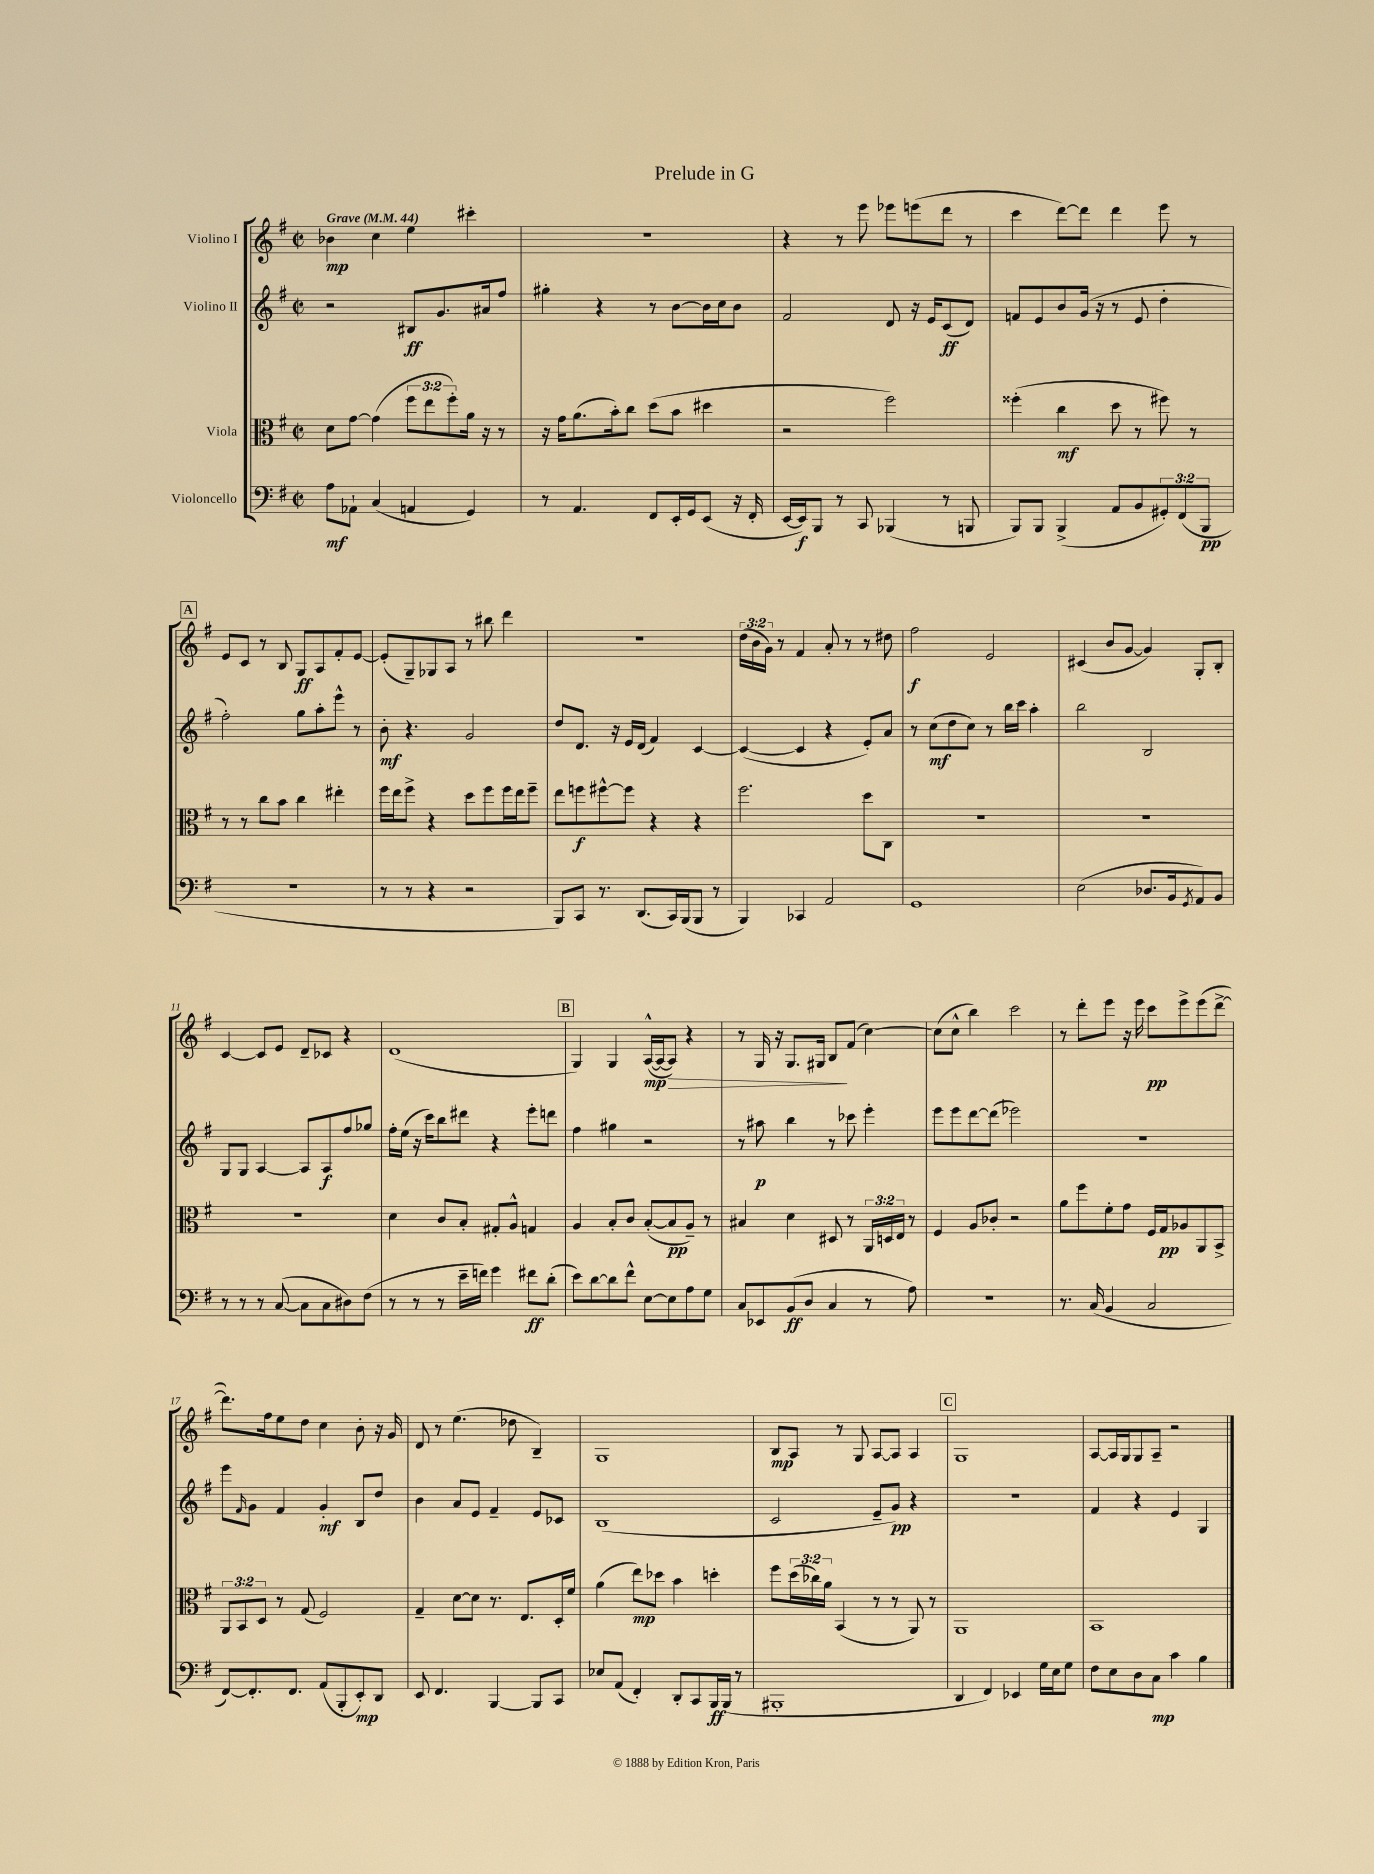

**kern	**dynam	**kern	**dynam	**kern	**dynam	**kern	**dynam
*part4	*part4	*part3	*part3	*part2	*part2	*part1	*part1
*staff4	*staff4	*staff3	*staff3	*staff2	*staff2	*staff1	*staff1
*I"Violoncello	*	*I"Viola	*	*I"Violino II	*	*I"Violino I	*
*clefF4	*	*clefC3	*	*clefG2	*	*clefG2	*
*k[f#]	*	*k[f#]	*	*k[f#]	*	*k[f#]	*
*M2/2	*	*M2/2	*	*M2/2	*	*M2/2	*
*met(c|)	*	*met(c|)	*	*met(c|)	*	*met(c|)	*
*MM44	*	*MM44	*	*MM44	*	*MM44	*
=1	=1	=1	=1	=1	=1	=1	=1
!	!	!	!	!	!	!LO:TX:a:B:t=Grave	!
8A\L	mf	8d\L	.	2r	.	4b-X\	mp
8AA-X`\J	.	[8g\J	.	.	.	.	.
(4C/	.	(4g\]	.	.	.	4cc\	.
4AAn/	.	12ff#\L	.	8B#X/L	ff	4ee\	.
.	.	12ee\	.	.	.	.	.
.	.	.	.	8.g/	.	.	.
.	.	12ff#'\)	.	.	.	.	.
4GG/)	.	16a\Jk	.	.	.	4ccc#X'\	.
.	.	16r	.	16a#X/k	.	.	.
.	.	8r	.	8ff#/J	.	.	.
=2	=2	=2	=2	=2	=2	=2	=2
8r	.	16r	.	4gg#X'\	.	1r	.
.	.	16g\KL	.	.	.	.	.
4.AA/	.	(8.a\	.	.	.	.	.
.	.	.	.	4r	.	.	.
.	.	16b'\k)	.	.	.	.	.
.	.	8cc\J	.	.	.	.	.
8FF#/L	.	(8dd\L	.	8r	.	.	.
16EE'/L	.	8b\J	.	[8b\L	.	.	.
16GG/J	.	.	.	.	.	.	.
(8EE/J	.	4dd#X\	.	16b\L]	.	.	.
.	.	.	.	16cc\J	.	.	.
16r	.	.	.	8b\J	.	.	.
16FF#'/	.	.	.	.	.	.	.
=3	=3	=3	=3	=3	=3	=3	=3
[16EE/LL	.	2r	.	2f#/	.	4r	.
16EE/J])	f	.	.	.	.	.	.
8BBB/J	.	.	.	.	.	.	.
8r	.	.	.	.	.	8r	.
8CC/	.	.	.	.	.	8eee\	.
(4BBB-X/	.	2ff#\)	.	8d/	.	8eee-X\L	.
.	.	.	.	16r	.	(8eeen\	.
.	.	.	.	16e/KL	.	.	.
8r	.	.	.	(8c/	ff	8ddd\J	.
8BBBn/	.	.	.	8d/J)	.	8r	.
=4	=4	=4	=4	=4	=4	=4	=4
8BBB/L)	.	(4ff##X'\	.	8fn/L	.	4ccc\	.
8BBB/J	.	.	.	8e/	.	.	.
(4BBB^/	.	4cc\	mf	8b/	.	[8ddd\L)	.
.	.	.	.	(16g/Jk	.	8ddd\J]	.
.	.	.	.	16r	.	.	.
8AA/L	.	8dd\	.	8r	.	4ddd\	.
8BB/	.	8r	.	8e/	.	.	.
12GG#X'/)	.	8ff#X\)	.	4dd'\	.	8eee\	.
(12FF#/	.	.	.	.	.	.	.
.	.	8r	.	.	.	8r	.
12BBB/J	pp	.	.	.	.	.	.
!!LO:LB:g=z
!!LO:REH:place=s1:t=A
=5	=5	=5	=5	=5	=5	=5	=5
1r	.	8r	.	2ff#'\)	.	8e/L	.
.	.	8r	.	.	.	8c/J	.
.	.	8cc\L	.	.	.	8r	.
.	.	8b\J	.	.	.	8B/	.
.	.	4cc\	.	8gg\L	.	8G/L	ff
.	.	.	.	8aa'\	.	8A/	.
.	.	4ee#X'\	.	8eee^^\J	.	8f#'/	.
.	.	.	.	8r	.	[8e/J	.
=6	=6	=6	=6	=6	=6	=6	=6
8r	.	16ff#\LL	.	8b'\	mf	(8e'/L]	.
.	.	16ee\J	.	.	.	.	.
8r	.	8ff#^\J	.	4.r	.	8G~/)	.
4r	.	4r	.	.	.	8G-X/	.
.	.	.	.	.	.	8A/J	.
2r	.	8dd\L	.	2g/	.	8r	.
.	.	8ff#\	.	.	.	8bb#X\	.
.	.	16ff#\L	.	.	.	4ddd\	.
.	.	16ee\J	.	.	.	.	.
.	.	8ff#~\J	.	.	.	.	.
=7	=7	=7	=7	=7	=7	=7	=7
8BBB/L)	.	8ee\L	.	8dd/L	.	1r	.
8CC/J	.	8ffn\	f	8.d/J	.	.	.
8.r	.	[8ff#X^^\	.	.	.	.	.
.	.	.	.	16r	.	.	.
.	.	8ff#\J]	.	16e/LL	.	.	.
(8.DD/L	.	.	.	(16d/JJ	.	.	.
.	.	4r	.	4f#/)	.	.	.
16CC/L)	.	.	.	.	.	.	.
(16BBB/J	.	.	.	.	.	.	.
8BBB/J	.	4r	.	[4c/	.	.	.
8r	.	.	.	.	.	.	.
=8	=8	=8	=8	=8	=8	=8	=8
4BBB/)	.	2.ff#\	.	(4c/_	.	(24dd\LL	.
.	.	.	.	.	.	24b\	.
.	.	.	.	.	.	24g\JJ)	.
.	.	.	.	.	.	8r	.
4CC-X/	.	.	.	4c/]	.	4f#/	.
2AA/	.	.	.	4r	.	8a'/	.
.	.	.	.	.	.	8r	.
.	.	8dd\L	.	8e'/L)	.	8r	.
.	.	8C\J	.	8a/J	.	8dd#X\	.
=9	=9	=9	=9	=9	=9	=9	=9
1GG	.	1r	.	8r	.	2ff#\	f
.	.	.	.	(8cc\L	mf	.	.
.	.	.	.	8dd\	.	.	.
.	.	.	.	8cc\J)	.	.	.
.	.	.	.	8r	.	2e/	.
.	.	.	.	16bb\LL	.	.	.
.	.	.	.	16ccc\JJ	.	.	.
.	.	.	.	4aa'\	.	.	.
=10	=10	=10	=10	=10	=10	=10	=10
(2E\	.	1r	.	2bb\	.	(4c#X/	.
.	.	.	.	.	.	8b/L	.
.	.	.	.	.	.	[8g/J	.
8.D-X/L	.	.	.	2B/	.	4g/])	.
16BB/k	.	.	.	.	.	.	.
8qGG/	.	.	.	.	.	.	.
8AA/)	.	.	.	.	.	8G'/L	.
8BB/J	.	.	.	.	.	8B'/J	.
!!LO:LB:g=z
=11	=11	=11	=11	=11	=11	=11	=11
8r	.	1r	.	8G/L	.	[4c/	.
8r	.	.	.	8G/J	.	.	.
8r	.	.	.	[4A/	.	8c/L]	.
([8C/	.	.	.	.	.	8e/J	.
8C\L]	.	.	.	8A/L]	.	8d~/L	.
8C\	.	.	.	8A/	f	8c-X/J	.
8D#X\)	.	.	.	8ff#/	.	4r	.
(8F#\J	.	.	.	8gg-X/J	.	.	.
=12	=12	=12	=12	=12	=12	=12	=12
8r	.	4d\	.	16ff#'\LL	.	(1d	.
.	.	.	.	(16ee\JJ	.	.	.
8r	.	.	.	16r	.	.	.
.	.	.	.	16ccc\KL)	.	.	.
8r	.	8c/L	.	8bb\	.	.	.
16e~\LL	.	8B'/J	.	8ddd#X\J	.	.	.
16fn\JJ)	.	.	.	.	.	.	.
4g\	.	8G#X'/L	.	4r	.	.	.
.	.	8A^^/J	.	.	.	.	.
8f#X\L	ff	4Gn/	.	8eee'\L	.	.	.
(8d'\J	.	.	.	8dddn\J	.	.	.
!!LO:REH:place=s1:t=B
=13	=13	=13	=13	=13	=13	=13	=13
8e\L)	.	4A/	.	4ff#\	.	4G/)	.
[8d\	.	.	.	.	.	.	.
8d\]	.	8B'/L	.	4gg#X\	.	4G/	.
8f#^^\J	.	8c/J	.	.	.	.	.
[8E\L	.	([8B'/L	.	2r	.	([16A^^/LL	mp
.	.	.	.	.	.	16A/J_	.
!	!	!	!	!	!	!	!LO:HP:b
8E\]	.	8B/]	pp	.	.	8A/J])	>
8A\	.	8A~/J)	.	.	.	4r	.
8G\J	.	8r	.	.	.	.	.
=14	=14	=14	=14	=14	=14	=14	=14
8C/L	.	4B#X/	.	8r	.	8r	.
8EE-X/	.	.	.	8aa#X\	p	16G/	.
.	.	.	.	.	.	16r	.
(8BB/	ff	4d\	.	4bb\	.	8.G/L	.
8D/J	.	.	.	.	.	.	.
.	.	.	.	.	.	16G#X/Jk	.
4C/	.	8D#X/	.	8r	.	8B/L	.
.	.	8r	.	8ccc-X\	.	(8f#/J	]
8r	.	24AA/LL	.	4eee'\	.	[4cc\)	.
.	.	24Dn/	.	.	.	.	.
.	.	24E/JJ	.	.	.	.	.
8A\)	.	8r	.	.	.	.	.
=15	=15	=15	=15	=15	=15	=15	=15
1r	.	4F#/	.	8eee\L	.	(8cc\L]	.
.	.	.	.	8eee\	.	8cc^^\J	.
.	.	8A/L	.	[8ddd\	.	4bb\)	.
.	.	8c-X'/J	.	(8ddd\J]	.	.	.
.	.	2r	.	2eee-X\)	.	2ccc\	.
=16	=16	=16	=16	=16	=16	=16	=16
8.r	.	8a\L	.	1r	.	8r	.
.	.	8ff#\	.	.	.	8ddd'\L	.
(16C/	.	.	.	.	.	.	.
4BB/	.	8f#'\	.	.	.	8eee\J	.
.	.	8g\J	.	.	.	16r	.
.	.	.	.	.	.	16eee\	.
2C/	.	16F#/LL	.	.	.	8ccc\L	pp
.	.	16G/J	pp	.	.	.	.
.	.	8A-X/	.	.	.	8eee^\	.
.	.	8AA/	.	.	.	(8eee\	.
.	.	8BB^/J	.	.	.	[8ddd^\J	.
!!LO:LB:g=z
=17	=17	=17	=17	=17	=17	=17	=17
[8FF#/L)	.	12AA/L	.	8eee\L	.	8.ddd\L])	.
.	.	12BB/	.	.	.	.	.
.	.	.	.	16qqf#/	.	.	.
8.FF#'/]	.	.	.	8g\J	.	.	.
.	.	12D/J	.	.	.	.	.
.	.	.	.	.	.	16ff#\k	.
.	.	8r	.	4f#/	.	8ee\	.
8.FF#/J	.	.	.	.	.	.	.
.	.	(8G/	.	.	.	8dd\J	.
(8AA/L	.	2F#/)	.	4g'/	mf	4cc\	.
8BBB'/	.	.	.	.	.	.	.
8EE'/)	mp	.	.	8B/L	.	8b'\	.
8DD/J	.	.	.	8dd/J	.	16r	.
.	.	.	.	.	.	16g/	.
=18	=18	=18	=18	=18	=18	=18	=18
8EE/	.	4G~/	.	4b\	.	8d/	.
4.FF#/	.	.	.	.	.	8r	.
.	.	[8d\L	.	8a/L	.	(4.ee\	.
.	.	8d\J]	.	8e/J	.	.	.
[4BBB/	.	8.r	.	4f#~/	.	.	.
.	.	.	.	.	.	8dd-X\	.
.	.	8.E/L	.	.	.	.	.
8BBB/L]	.	.	.	8e/L	.	4B~/)	.
8CC/J	.	16D'/L	.	8c-X/J	.	.	.
.	.	16f#/JJ	.	.	.	.	.
=19	=19	=19	=19	=19	=19	=19	=19
8E-X/L	.	(4a\	.	(1B	.	1G	.
(8AA/J	.	.	.	.	.	.	.
4FF#'/)	.	8ee\L)	mp	.	.	.	.
.	.	8dd-X\J	.	.	.	.	.
8DD'/L	.	4b\	.	.	.	.	.
8CC/	.	.	.	.	.	.	.
16BBB/L	ff	4ddn'\	.	.	.	.	.
(16BBB/JJ	.	.	.	.	.	.	.
8r	.	.	.	.	.	.	.
=20	=20	=20	=20	=20	=20	=20	=20
1BBB#X'	.	8ff#\L	.	2c/	.	8B/L	mp
.	.	(24dd\L	.	.	.	8A/J	.
.	.	24cc-X\)	.	.	.	.	.
.	.	24a\JJ	.	.	.	.	.
.	.	(4BB/	.	.	.	8r	.
.	.	.	.	.	.	8G/	.
.	.	8r	.	8e~/L	.	[8A/L	.
.	.	8r	.	8g/J)	pp	8A/J]	.
.	.	8AA/)	.	4r	.	4A/	.
.	.	8r	.	.	.	.	.
!!LO:REH:place=s1:t=C
=21	=21	=21	=21	=21	=21	=21	=21
4DD/	.	1AA	.	1r	.	1G	.
4FF#/)	.	.	.	.	.	.	.
4EE-X/	.	.	.	.	.	.	.
16G\LL	.	.	.	.	.	.	.
16E\J	.	.	.	.	.	.	.
8G\J	.	.	.	.	.	.	.
=22	=22	=22	=22	=22	=22	=22	=22
8F#\L	.	1BB	.	4f#/	.	[8A/L	.
8E\	.	.	.	.	.	16A/L]	.
.	.	.	.	.	.	16G/J	.
8D\	.	.	.	4r	.	8G/	.
8C\J	mp	.	.	.	.	8A~/J	.
4c\	.	.	.	4e/	.	2r	.
4B\	.	.	.	4G/	.	.	.
==	==	==	==	==	==	==	==
*-	*-	*-	*-	*-	*-	*-	*-
